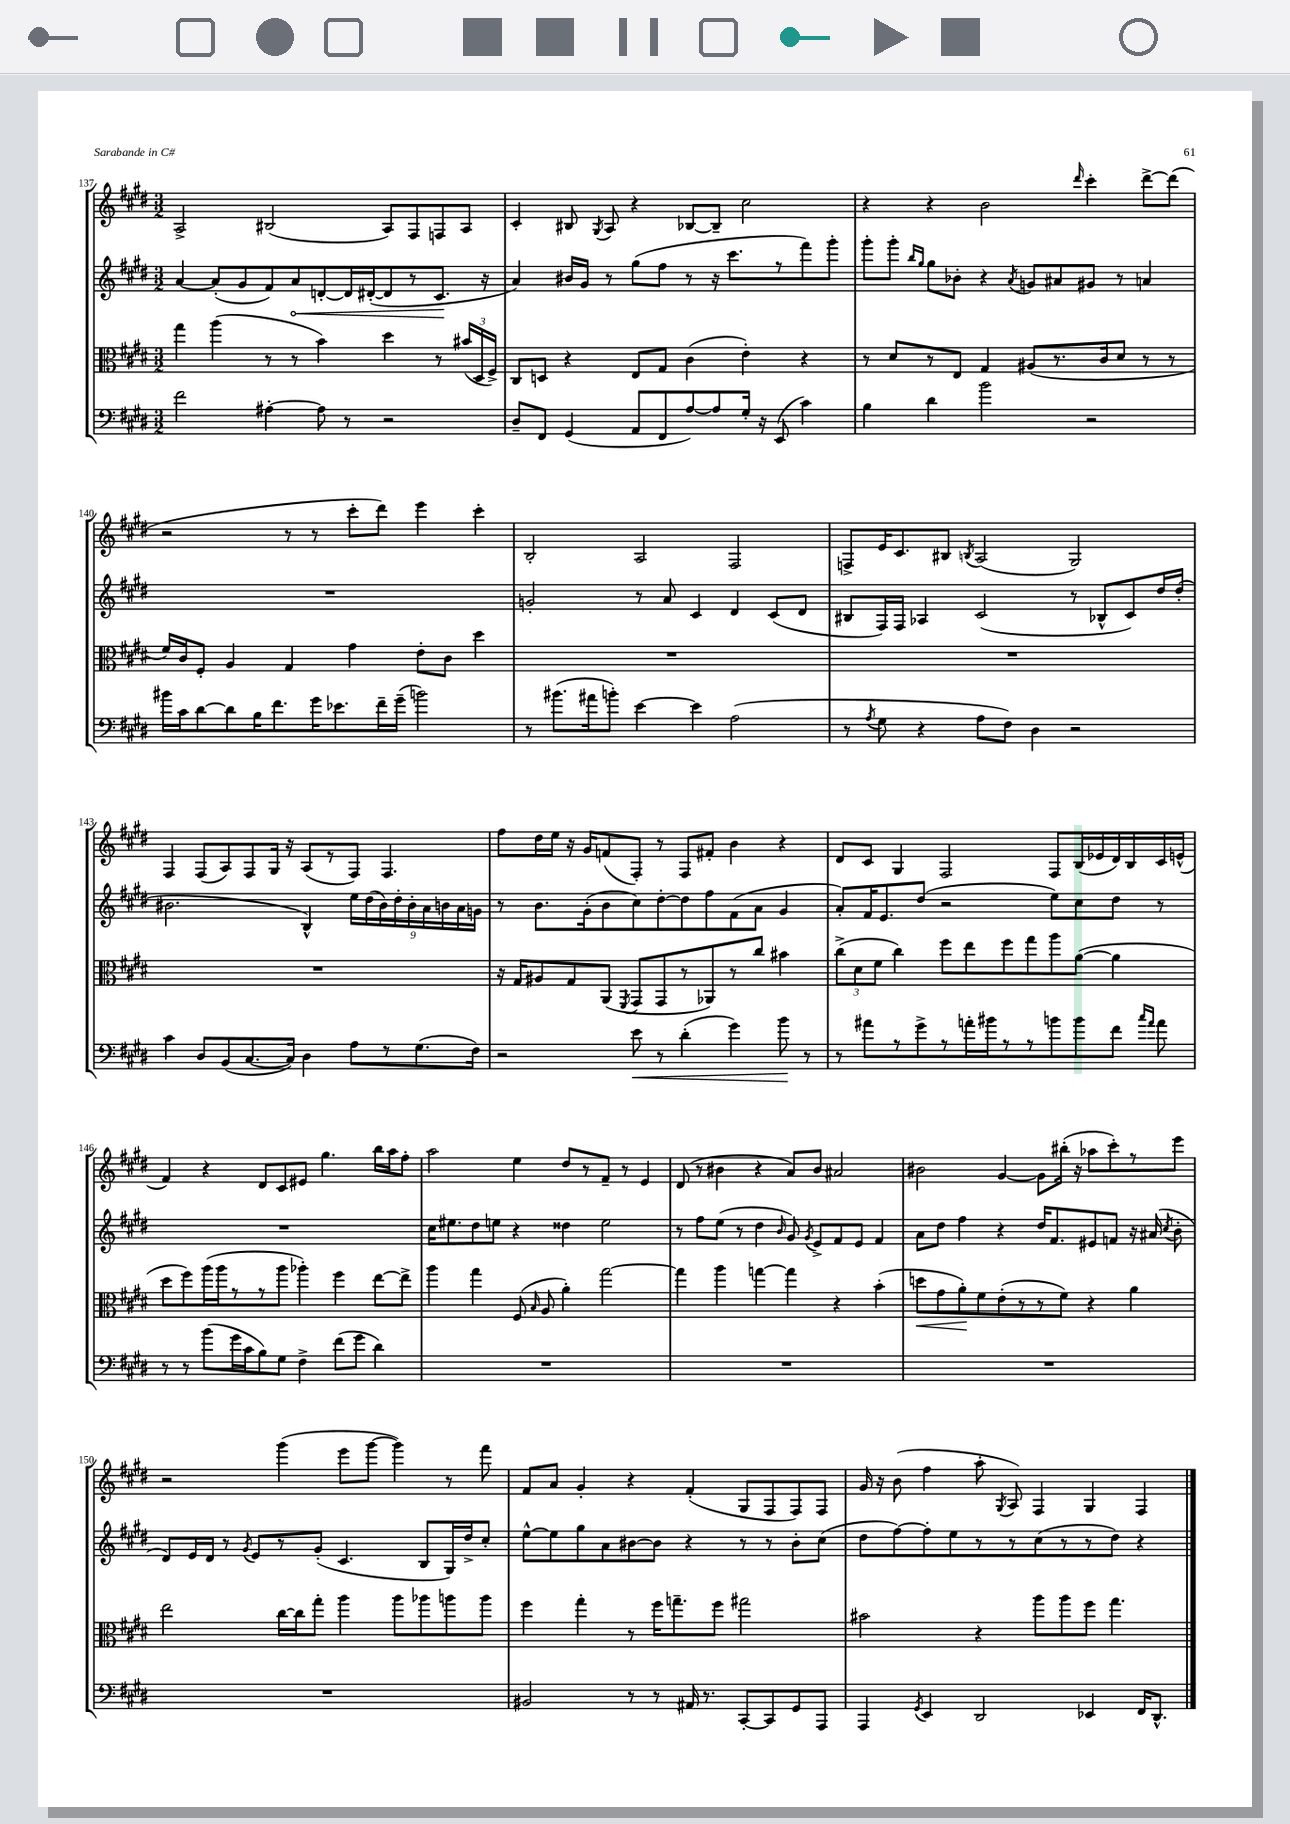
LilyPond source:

<<
\new StaffGroup <<
\new Staff = "s0" {
    \clef treble \key e \major \numericTimeSignature \time 3/2
    \autoBeamOff a2-> bis2( a8[) fis8 f8 a8] |
    cis'4-. bis8 \acciaccatura { gis8 } a8 r4 bes8[~ bes8]-- cis''2 |
    r4 r4 b'2 \grace { dis'''16 } cis'''4-. dis'''8[~-> dis'''8]( |
    r2 r8 r8 cis'''8[-. dis'''8]) e'''4 cis'''4-. |
    b2-. a2 fis2 |
    f8[-> e'16 cis'8. bis8] \acciaccatura { b8 } a2( gis2) |
    fis4 fis8[( a8) fis8 gis16] r16 a8[( r8 fis8]) fis4. |
    fis''8[ dis''16 e''16] r16 gis'16[ f'8( fis8]-.) r8 fis8[ fis'8]-. b'4 r4 |
    dis'8[ cis'8] gis4 fis2 fis8[ b16( ees'16 dis'16) b16 cis'16 e'16]-^( |
    fis'4) r4 dis'8[ cis'8 eis'8] gis''4. b''16[ a''16 fis''8]-. |
    a''2 e''4 dis''8[ r8 fis'8]-- r8 e'4 |
    dis'8( r8 bis'4 r4 a'8[) bis'8] ais'2 |
    bis'2 gis'4~ gis'8[ bis''16]-.( r16 aes''8[ cis'''8-.) r8 e'''8] |
    r2 gis'''4( e'''8[ gis'''8]~ gis'''4) r8 fis'''8 |
    fis'8[ a'8] gis'4-. r4 fis'4-.( gis8[ fis8 fis8) fis8] |
    gis'16 r16 b'8( fis''4 a''8-. \acciaccatura { gis8 } a8) fis4 gis4 fis4 \bar "|." |
}
\new Staff = "s1" {
    \clef treble \key e \major \numericTimeSignature \time 3/2
    \autoBeamOff a'4~ a'8[-.( gis'8 fis'8) \once \override Hairpin.circled-tip = ##t a'8\< d'8~-. d'16 dis'16~-.( dis'8 r8 cis'8.]\! r16 |
    a'4) bis'16[ gis'16] r8 gis''8[( fis''8] r8 r16 cis'''8.[ r8 fis'''8) gis'''8]-. |
    gis'''8[-. gis'''8]-. \grace { b''16[ gis''16] } gis''8[ bes'8]-. r4 \acciaccatura { a'8 } g'8[ ais'8 gis'8] r8 a'4 |
    R1. |
    g'2-. r8 a'8 cis'4 dis'4 cis'8[( dis'8] |
    bis8[ fis16) fis16] aes4 cis'2( r8 bes8[-^ cis'8) dis''16 dis''16]-.( |
    bis'2. b4-^) \tuplet 9/8 { e''16[ dis''16( bis'16) dis''16-. bis'16-. a'16 b'16 a'16 g'16] } |
    r8 b'8.[ gis'16-.( b'8 cis''8) dis''8~-. dis''8 fis''8 fis'8( a'8] gis'4 |
    a'8[-.) fis'16 e'8. dis''8]( r2 e''8[) cis''8 dis''8] r8 |
    R1. |
    cis''16[ eis''8. dis''8 e''8] r4 disis''4 e''2 |
    r8 fis''8[ e''8]( r8 dis''4 \grace { b'16 } gis'8) \acciaccatura { gis'8 } e'8[-> fis'8 e'8] fis'4 |
    a'8[ dis''8] fis''4 r4 dis''16[ fis'8. eis'8 f'8] r16 ais'16( \acciaccatura { cis''8 } b'8-. |
    dis'8[) e'16 dis'16] r8 \acciaccatura { gis'8 } e'8[ r8 gis'8]-.( cis'4. b8[ gis16) dis''16-> cis''8]-. |
    e''8[~-^ e''8 gis''8 a'8 bis'8~ bis'8] r4 r8 r8 bis'8[-. cis''8]( |
    dis''8[ fis''8~) fis''8-. e''8 r8 r8 cis''8( r8 r8 dis''8]) r4 \bar "|." |
}
\new Staff = "s2" {
    \clef alto \key e \major \numericTimeSignature \time 3/2
    \autoBeamOff gis''4 a''4( r8 r8 b'4) dis''4 r8 \tuplet 3/2 { bis'16[( dis16 fis16]->) } |
    cis8[ d8] r4 e8[ gis8] cis'4( e'4-.) r4 |
    r8 dis'8[ r8 e8] gis4 ais8[( r8. cis'16 dis'8] r8 r8 |
    fis'16[) cis'16 fis8]-. a4 gis4 gis'4 e'8[-. cis'8] dis''4 |
    R1. |
    R1. |
    R1. |
    r16 gis16[ ais8 gis8 a,8]( \acciaccatura { fis,8 } gis,8[ gis,8 r8 aes,8) r8 cis''8] bis'4 |
    \tuplet 3/2 { cis''8[->( dis'8 fis'8] } cis''4) fis''8[ e''8 fis''8 gis''8 a''8 a'8]~( a'4 |
    dis''8[ fis''8) a''16( a''16 r8 r8 a''8] aes''4-.) fis''4 e''8[~ e''8]-> |
    a''4 gis''4 fis8( \grace { b16 } a8 a'4-.) gis''2~ |
    gis''4 a''4 g''4~ g''4 r4 b'4-.( |
    d''8[\< gis'8 a'8-.\!) fis'8 e'8-.( r8 r8 fis'8]) r4 a'4 |
    e''2 cis''16[~ cis''16 gis''8]-. a''4 a''8[ aes''8 a''8 a''8] |
    fis''4 gis''4-. r8 fis''16[ g''8.-- fis''8] gis''2 |
    bis'2 r4 a''8[ a''8 fis''8] gis''4. \bar "|." |
}
\new Staff = "s3" {
    \clef bass \key e \major \numericTimeSignature \time 3/2
    \autoBeamOff fis'2 ais4~-. ais8 r8 r2 |
    dis8[-- fis,8] gis,4( a,8[ fis,8 a8~) a8 gis16]-. r16 e,8( cis'4) |
    b4 dis'4 b'2 r2 |
    bis'16[ cis'16 dis'8~ dis'8 b16 fis'8. gis'16 ees'8. fis'16-- gis'16]--( b'2) |
    r8 bis'8.[( ais'16 b'8]-.) e'4~ e'4 a2( |
    r8 \acciaccatura { a8 } gis8 r4 a8[ fis8]) dis4 r2 |
    cis'4 dis8[ b,8( cis8.~ cis16]) dis4 a8[ r8 gis8.( fis16]) |
    r2 e'8\< r8 dis'4-.( gis'4) b'8\! r8 |
    r8 ais'8[ r8 gis'8-> r8 a'16-. bis'16 r8 r8 b'8 b'8 fis'8] \grace { cis''16[ a'16] } a'8 |
    r8 r8 b'8[( gis'16 cis'16 b8) gis8] fis4-> fis'8[( gis'8] dis'4) |
    R1. |
    R1. |
    R1. |
    R1. |
    bis,2 r8 r8 ais,16 r8. cis,8[~-. cis,8 gis,8 a,,8] |
    a,,4 \acciaccatura { gis,8 } e,4 dis,2 ees,4 fis,16[ dis,8.]-^ \bar "|." |
}
>>
>>
\layout { \context { \Score currentBarNumber = #137 } }
